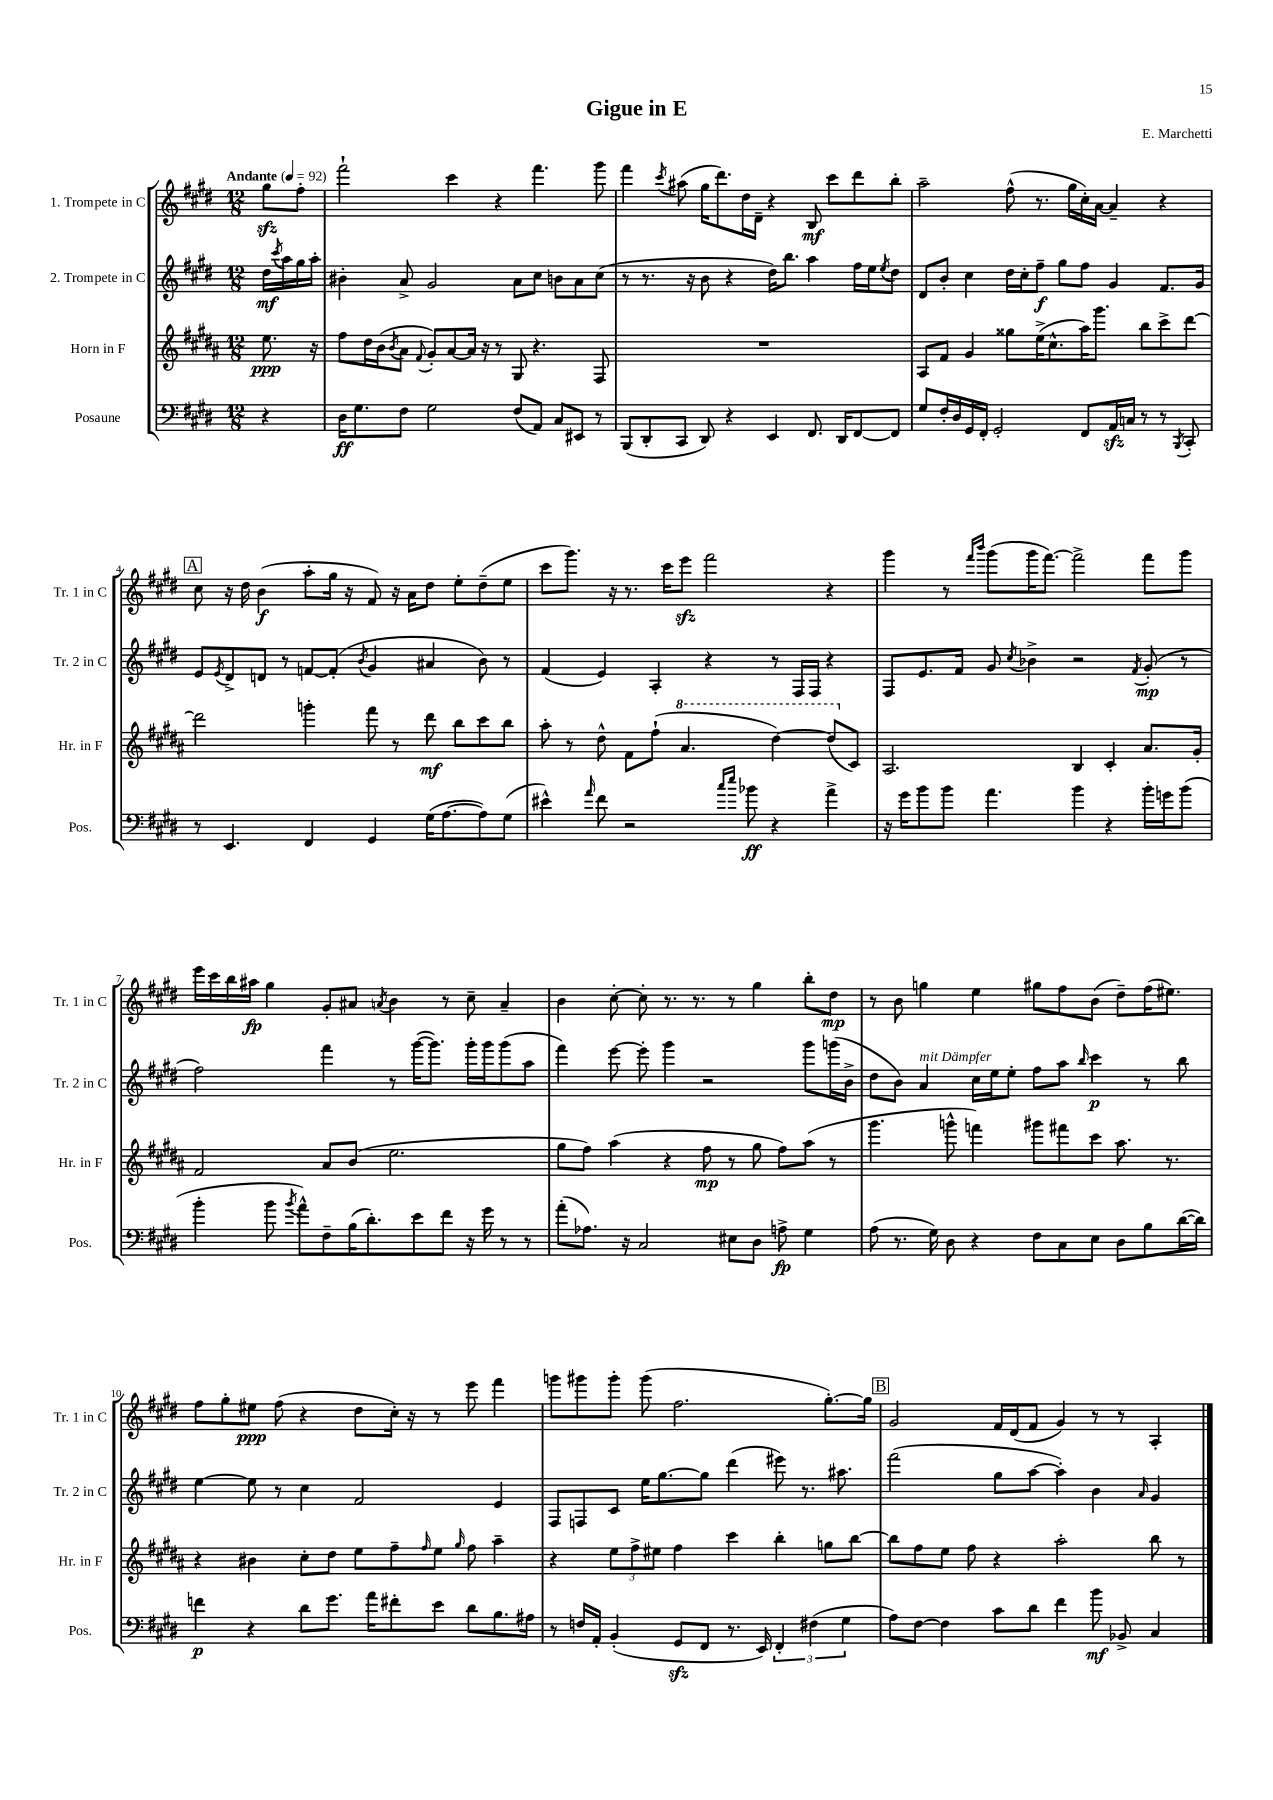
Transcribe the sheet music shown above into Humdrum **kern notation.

**kern	**kern	**kern	**kern
*staff4	*staff3	*staff2	*staff1
*clefF4	*clefG2	*clefG2	*clefG2
*k[f#c#g#d#]	*k[f#c#g#d#a#]	*k[f#c#g#d#]	*k[f#c#g#d#]
*M12/8	*M12/8	*M12/8	*M12/8
*MM92	*MM92	*MM92	*MM92
4r	8.ee\	16dd#\LL	8gg#\L
.	.	8qccc#/	.
.	.	16aa\	.
.	.	16gg#\	8ff#'\J
.	16r	16aa'\JJ	.
=	=	=	=
16D#\LK	8ff#\L	4b#'\	2fff#`\
8.G#\	.	.	.
.	16dd#\L	.	.
.	(16b\J	.	.
.	8qb/	.	.
8F#\J	8a#\J	8a^/	.
.	8qqf#/	.	.
2G#\	8g#'/L)	2g#/	.
.	[8a#/	.	4ccc#\
.	16a#/]Jk	.	.
.	16r	.	.
.	8r	.	4r
(8F#/L	8G#/	8a\L	.
8AA/J)	4.r	8cc#\J	4.fff#\
8C#/L	.	8b\L	.
8EE#/J	.	8a\	.
8r	8F#/	(8cc#\J	8ggg#\
=	=	=	=
(8BBB/L	1.r	8r	4fff#\
8DD#'/	.	8.r	.
.	.	.	8qccc#/
8CC#/J	.	.	(8aa#\
.	.	16r	.
8DD#/)	.	8b\	16gg#\LK
.	.	.	8.ddd#\)
4r	.	4r	.
.	.	.	16dd#\L
.	.	.	16d#~\JJ
4EE/	.	16dd#\LK)	4r
.	.	8.bb\J	.
8.FF#/	.	4aa\	8B/
.	.	.	8ccc#\L
16DD#/LK	.	.	.
[8FF#/	.	16ff#\LL	8ddd#\
.	.	16ee\J	.
.	.	8qee/	.
8FF#/]J	.	8dd#\J	8bb'\J
=	=	=	=
8G#/L	8A#/L	8d#/L	2aa~\
16F#'/L	8f#/J	8b'/J	.
16D#/	.	.	.
16GG#/	4g#/	4cc#\	.
16FF#'/JJ	.	.	.
2GG#'/	.	.	.
.	8gg##\L	16dd#\LL	(8ff#^^\
.	.	16cc#'\J	.
.	(16ee^\K	8ff#~\J	8.r
.	8.cc#^^\	.	.
.	.	8gg#\L	.
.	.	.	16gg#\LL
8FF#/L	16aa#\K)	8ff#\J	16cc#'\)
.	8.ggg#\J	.	[16a\JJ
16AA/L	.	4g#/	4a~/]
16C/JJ	.	.	.
8r	8bb\L	.	.
8r	8ccc#^\	8.f#/L	4r
8qBBB/	.	.	.
8CC#'/	[8ddd#\J	.	.
.	.	16g#/Jk	.
=	=	=	=
8r	2ddd#\]	8e/L	8cc#\
.	.	8qe/	.
4.EE/	.	8d#^/	16r
.	.	.	16dd#\
.	.	8d/J	(4b\
.	.	8r	.
4FF#/	4ggg'\	[8f/L	8aa'\L
.	.	(8f'/]J	16gg#\Jk
.	.	.	16r
.	.	8qb/	.
4GG#/	8fff#\	4g#/	8f#/)
.	8r	.	16r
.	.	.	16a\LK
(16G#\LK	8ddd#\	4a#/	8dd#\J
[8.A\	.	.	.
.	8bb\L	.	8ee'\L
8A\])	8ccc#\	8b\)	(8dd#~\
(8G#\J	8bb\J	8r	8ee\J
=	=	=	=
4e#^^\)	8aa#'\	(4f#/	8ccc#\L
.	8r	.	8.ggg#\J)
16qqa/	.	.	.
8f#\	8dd#^^\	4e/)	.
.	.	.	16r
2r	8f#\L	.	8.r
.	(8ff#`\J	4A'/	.
.	.	.	16ccc#\LK
.	4.aa#/	.	8eee\J
.	.	4r	2fff#\
16qqcc#/LL	.	.	.
16qqee/JJ	.	.	.
8b-\	.	.	.
4r	[4ddd#\)	8r	.
.	.	16F#/LL	.
.	.	16F#/JJ	.
4a^\	(8ddd#/]L	4r	4r
.	8c#/J)	.	.
=	=	=	=
16r	2.A#/	8F#/L	4ggg#\
16g#\LK	.	.	.
8b\	.	8.e/	.
8b\J	.	.	8r
.	.	16f#/Jk	.
.	.	.	16qqfff#/LL
.	.	.	16qqbbb/JJ
4.a\	.	8g#/	(8ggg#\L
.	.	8qcc#/	.
.	.	4b-^\	16ggg#\K
.	.	.	[8.fff#\J)
4b\	4B/	2r	2fff#^\]
4r	4c#'/	.	.
.	.	8qf#/	.
16b'\LL	8.a#/L	(8g#'/	8fff#\L
16g\J	.	.	.
(8b\J	.	8r	8ggg#\J
.	16g#'/Jk	.	.
=	=	=	=
4b'\	2f#/	2ff#\)	16eee\LL
.	.	.	16ccc#\
.	.	.	16bb\
.	.	.	16aa#\JJ
8b\	.	.	4gg#\
8qb/	.	.	.
8a^^\L)	.	.	.
8F#~\	8a#/L	4fff#\	8g#'/L
(16B\K	(8b/J	.	8a#/J
8.d#'\)	.	.	.
.	.	.	8qa/
.	2.ee\	8r	4b\
8e\	.	([16ggg#\LK	.
.	.	8.ggg#\]J)	.
8f#\J	.	.	8r
16r	.	16ggg#'\LL	8cc#~\
16g#\	.	16ggg#\J	.
8r	.	(8ggg#\	4a~/
8r	.	8aa\J	.
=	=	=	=
(8a'\L	8gg#\L	4fff#\)	4b\
8.A-\J)	8ff#\J)	.	.
.	(4aa#\	[8eee\	[8cc#'\
16r	.	.	.
2C#/	.	8eee'\]	8cc#'\]
.	4r	4ggg#\	8.r
.	.	.	8.r
.	8ff#\	2r	.
8E#\L	8r	.	8r
8D#\J	8gg#\	.	4gg#\
8A^\	8ff#\L)	.	.
4G#\	(8aa#\J	8ggg#\L	8bb'\L
.	8r	(16ggg\L	8dd#\J
.	.	16b^\JJ	.
=	=	=	=
(8A\	4.ggg#\	8dd#\L	8r
8.r	.	8b\J)	8b\
.	.	4a/	4gg\
16G#\)	.	.	.
8D#\	8ggg^^\	.	.
4r	4fff\)	16cc#\LL	4ee\
.	.	16ee\J	.
.	.	8ee'\J	.
8F#\L	8ggg#\L	8ff#\L	8gg#\L
8C#\	8fff#\	8aa\J	8ff#\
.	.	16qqbb/	.
8E\J	8ccc#\J	4ccc#\	(8b\J
8D#\L	8.aa#\	.	8dd#~\L)
8B\	.	8r	(16ff#\K
.	8.r	.	8.ee#\J)
([16d#\L	.	8bb\	.
16d#\]JJ)	.	.	.
=	=	=	=
4f\	4r	[4ee\	8ff#\L
.	.	.	8gg#'\
4r	4b#\	8ee\]	8ee#\J
.	.	8r	(8ff#\
8d#\L	8cc#'\L	4cc#\	4r
8.g#\J	8dd#\J	.	.
.	8ee\L	2f#/	8dd#\L
16a\LK	.	.	.
8f#'\	8ff#~\	.	16cc#'\Jk)
.	.	.	16r
.	16qqff#/	.	.
8e\J	8ee\J	.	8r
.	16qqgg#/	.	.
8d#\L	8ff#\	.	8eee\
8.B\	4aa#~\	4e/	4fff#\
16A#\Jk	.	.	.
=	=	=	=
8r	4r	8F#/L	8ggg\L
16F/LL	.	8F/	8ggg#\
16AA'/JJ	.	.	.
(4BB'/	12ee\L	8c#/J	8ggg#'\J
.	12ff#^\	.	.
.	.	16ee\LK	(8ggg#\
.	12ee#\J	.	.
.	.	[8.gg#\	.
8GG#/L	4ff#\	.	2.ff#\
8FF#/J	.	8gg#\]J	.
8.r	4ccc#\	(4ddd#\	.
16EE/)	.	.	.
6FF#'/	4bb'\	8eee#\)	.
.	.	8.r	.
(6F#\	.	.	.
.	8gg\L	.	[8.gg#'\L)
.	.	8.aa#\	.
6G#\	.	.	.
.	[8bb\J	.	.
.	.	.	16gg#\]Jk
=	=	=	=
8A\L)	8bb\]L	(2fff#\	2g#/
[8F#\J	8ff#\	.	.
4F#\]	8ee\J	.	.
.	8ff#\	.	.
8c#\L	4r	8gg#\L	16f#/LL
.	.	.	(16d#/J
8d#\J	.	[8aa\J	8f#/J
4f#\	2aa#'\	4aa'\])	4g#/)
8b\	.	4b\	8r
8BB-^/	.	.	8r
.	.	16qqa/	.
4C#/	8bb\	4g#/	4A'/
.	8r	.	.
==	==	==	==
*-	*-	*-	*-
